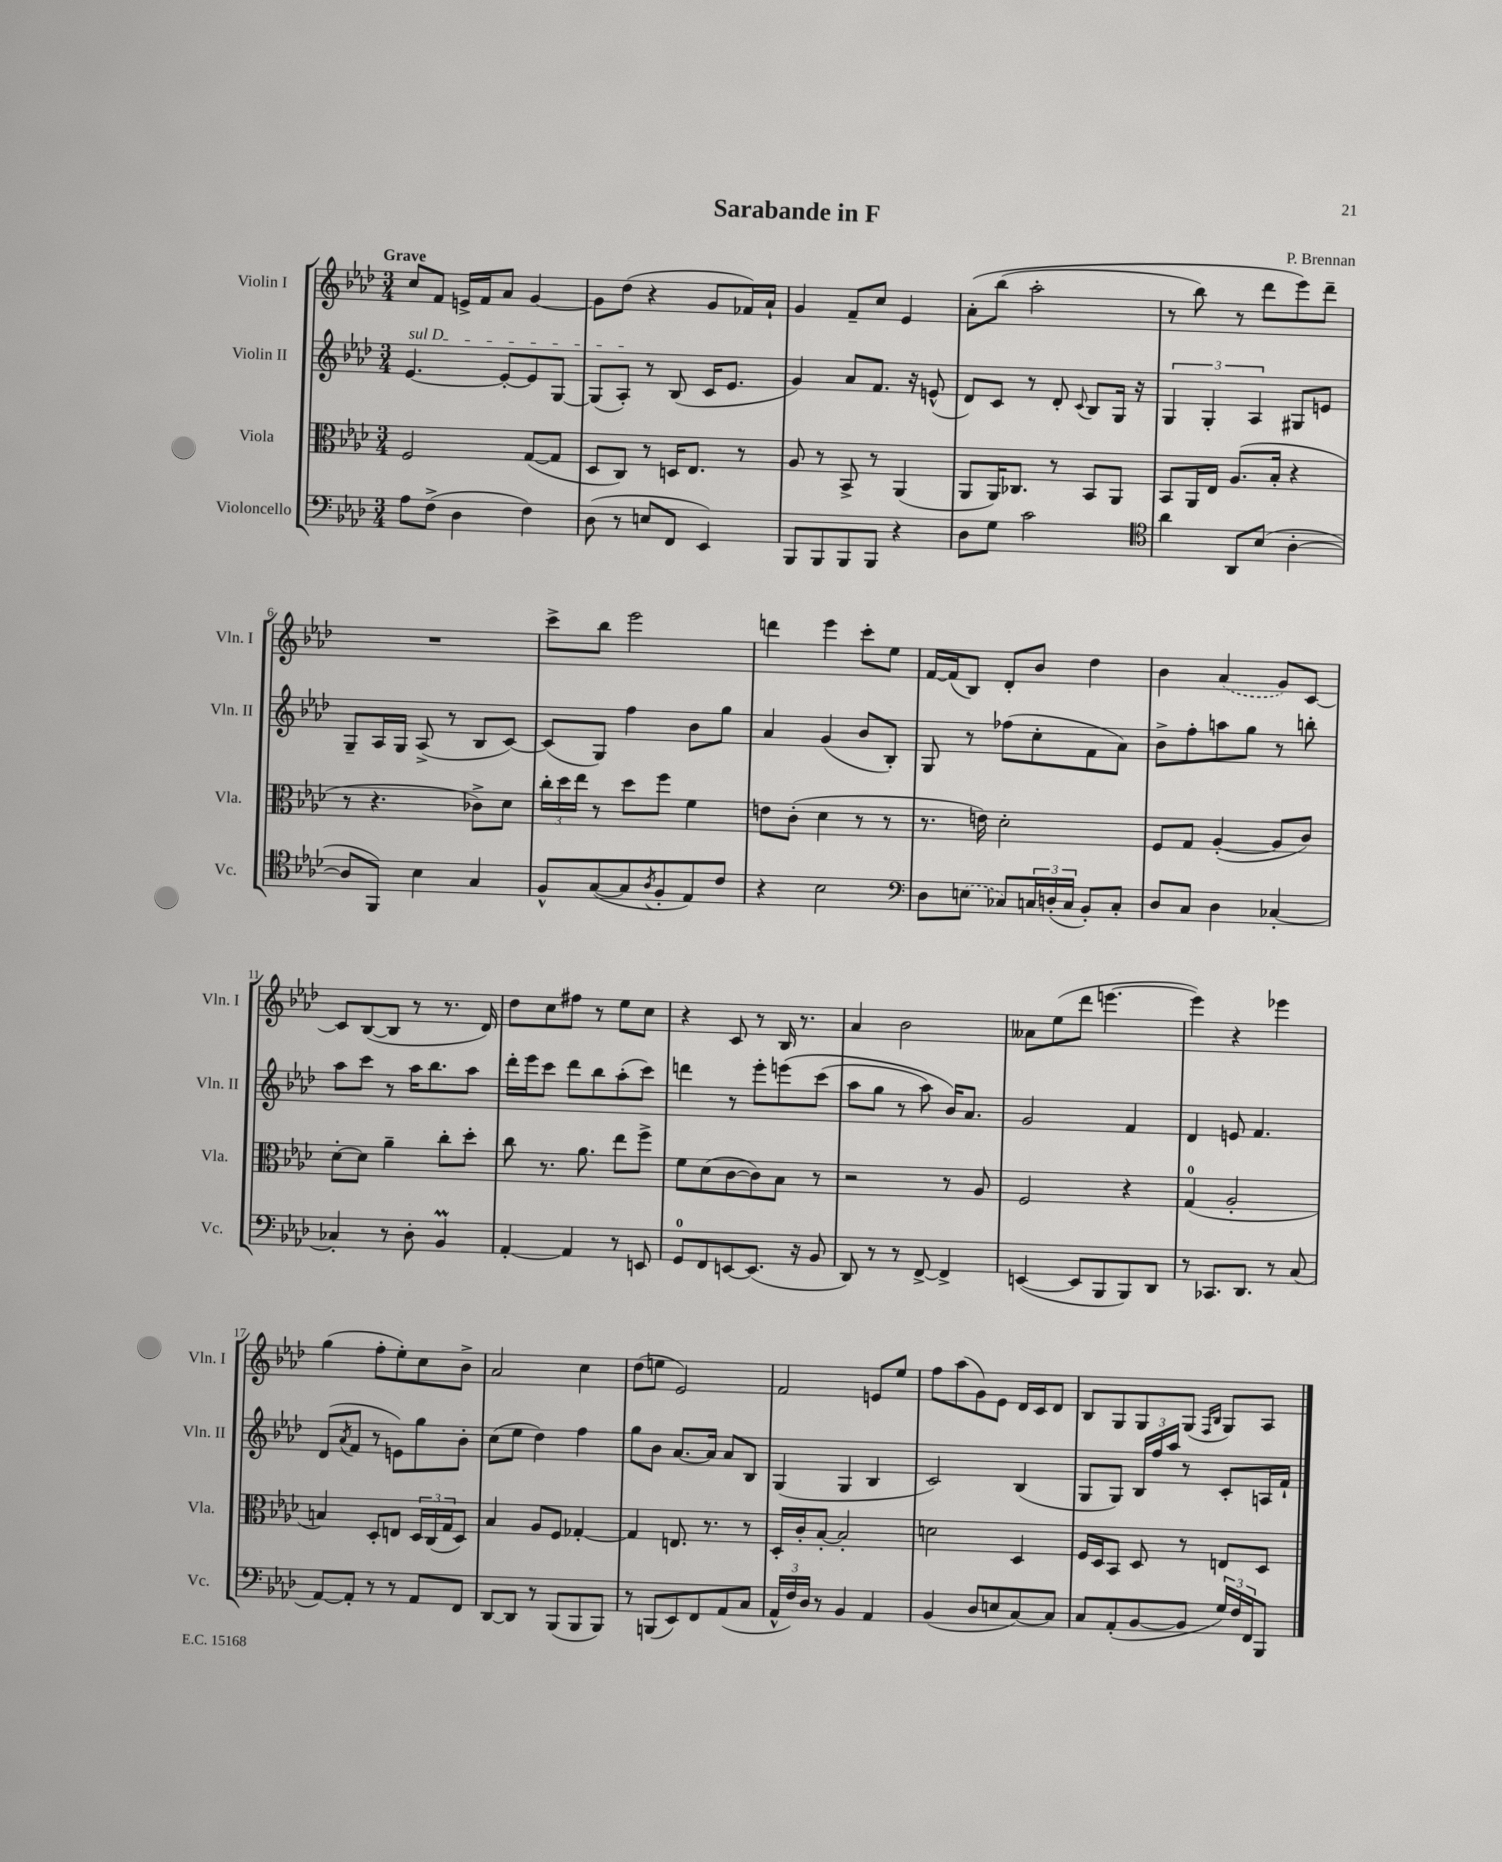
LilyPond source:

\header { title = "Sarabande in F" composer = "P. Brennan" }
<<
\new StaffGroup <<
\new Staff = "s0" \with { instrumentName = "Violin I" shortInstrumentName = "Vln. I" } {
    \clef treble \key aes \major \numericTimeSignature \time 3/4 \tempo "Grave"
    c''8 f'8 e'16-> f'16 aes'8 g'4~ |
    g'8 des''8( r4 g'8 fes'16) aes'16-! |
    g'4 f'8-- c''8 ees'4 |
    aes'8-.\( bes''8( aes''2-. |
    r8 bes''8) r8 des'''8 ees'''8\) des'''8-- |
    R2. |
    c'''8-> bes''8 ees'''2 |
    d'''4 ees'''4 c'''8-. ees''8 |
    f'16~ f'16( bes8) des'8-. bes'8 des''4 |
    bes'4 \once \slurDashed aes'4( g'8) c'8~ |
    c'8 bes8~( bes8 r8 r8. des'16) |
    des''8 c''8 fis''8 r8 ees''8 c''8 |
    r4 c'8 r8 bes16 r8. |
    aes'4 bes'2 |
    aeses'8 ees''8( des'''8 e'''4.~ |
    e'''4) r4 ees'''4 |
    g''4( f''8-. ees''8-.) c''8 bes'8-> |
    aes'2 c''4 |
    des''8( e''8 ees'2) |
    f'2 e'8 ees''8 |
    f''8 aes''8( g'8) ees'8 des'16 c'16 des'8 |
    bes8 g8 g8 g8( \grace { f16 bes16 } g8) aes8 \bar "|." |
}
\new Staff = "s1" \with { instrumentName = "Violin II" shortInstrumentName = "Vln. II" } {
    \clef treble \key aes \major \numericTimeSignature \time 3/4
    \once \override TextSpanner.bound-details.left.text = \markup { \italic "sul D" } ees'4.~\startTextSpan ees'8~-. ees'8 g8~ |
    g8( aes8-.\stopTextSpan) r8 bes8( c'16 ees'8. |
    g'4) aes'8 f'8. r16 e'8-^( |
    des'8) c'8 r8 des'8-. \appoggiatura { c'8 } bes8 g16 r16 |
    \tuplet 3/2 { g4 g4-. aes4 } gis8 e'8 |
    g8-- aes16 g16 aes8->( r8 bes8 c'8~) |
    c'8( g8) f''4 bes'8 g''8 |
    aes'4 g'4( bes'8 bes8-.) |
    g8 r8 fes''8( c''8-. f'8 aes'8) |
    bes'8-> f''8-. a''8 g''8 r8 b''8-. |
    aes''8 c'''8 r8 aes''16 bes''8. aes''8 |
    des'''16-. ees'''16 c'''8 des'''8 bes''8 aes''8-.( c'''8) |
    d'''4 r8 ees'''8-. e'''8\( c'''8( |
    aes''8 g''8 r8 aes''8) bes'16\) aes'8. |
    g'2 f'4 |
    des'4 e'8 f'4. |
    des'8( \acciaccatura { aes'8 } f'8 r8 e'8) g''8 bes'8-. |
    c''8( ees''8 des''4) f''4 |
    g''8 bes'8 aes'8.~ aes'16 aes'8 bes8 |
    g4( g4 bes4 |
    c'2) bes4( |
    g8 g8) \tuplet 3/2 { bes16 f''16 aes''16 } r8 c'8-. a16 f'16-! \bar "|." |
}
\new Staff = "s2" \with { instrumentName = "Viola" shortInstrumentName = "Vla." } {
    \clef alto \key aes \major \numericTimeSignature \time 3/4
    f2 g8~( g8 |
    des8 c8) r8 d16 ees8. r8 |
    aes8 r8 bes,8-> r8 aes,4( |
    aes,8 aes,16) ces8. r8 bes,8 aes,8 |
    bes,8 aes,16 ees16 aes8.( bes16-. r4 |
    r8 r4. ces'8->) des'8 |
    \tuplet 3/2 { c''16-. des''16 ees''16 } r8 des''8 f''8 f'4 |
    e'8 c'8-.( des'4 r8 r8 |
    r8. e'16) des'2-. |
    f8 g8 aes4~-.( aes8 c'8) |
    des'8~-. des'8 aes'4-- c''8-. des''8-. |
    c''8 r8. aes'8. ees''8 f''8-> |
    f'8 des'8( c'8~ c'8) bes8 r8 |
    r2 r8 aes8 |
    f2 r4 |
    g4-0( aes2-. |
    b4) des8-. e8 \tuplet 3/2 { des16 c16( g16 } des8) |
    bes4 aes8 f8 ges4~-. |
    ges4 e8. r8. r8 |
    des16-. c'16-. bes8~-. bes2-. |
    d'2 des4 |
    f16 des16 bes,8 des8 r8 e8 des8 \bar "|." |
}
\new Staff = "s3" \with { instrumentName = "Violoncello" shortInstrumentName = "Vc." } {
    \clef bass \key aes \major \numericTimeSignature \time 3/4
    aes8 f8->( des4 f4) |
    des8( r8 e8 f,8 ees,4) |
    bes,,8 bes,,8 bes,,8 bes,,8 r4 |
    des8 g8 c'2 |
    \clef tenor aes'4 aes,8 bes8( aes4~-. |
    aes8 f,8) bes4 g4 |
    f8-^ g8~( g8 \acciaccatura { aes8 } f8-. ees8) c'8 |
    r4 bes2 |
    \clef bass des8 \once \slurDashed e8( ces8) \tuplet 3/2 { c16 d16-.( c16 } bes,8-.) c8-. |
    des8 c8 des4 ces4~-. |
    ces4-. r8 des8-. bes,4\prall |
    aes,4~-. aes,4 r8 e,8 |
    g,8-0 f,8 e,8~ e,8.( r16 bes,8 |
    des,8) r8 r8 f,8~-> f,4-> |
    e,4~( e,8 bes,,8 bes,,8) des,8 |
    r8 ces,8. des,8. r8 c8( |
    aes,8~) aes,8-. r8 r8 aes,8 f,8 |
    des,8~ des,8 r8 bes,,8( bes,,8 bes,,8) |
    r8 b,,8( ees,8) f,8 aes,8( c8 |
    \tuplet 3/2 { aes,16-^ f16) des16 } r8 bes,4 aes,4 |
    bes,4( des8 e8 c8~) c8 |
    c8 aes,8-.( bes,8~ bes,8 \tuplet 3/2 { g16) f16 f,16 } bes,,8 \bar "|." |
}
>>
>>
